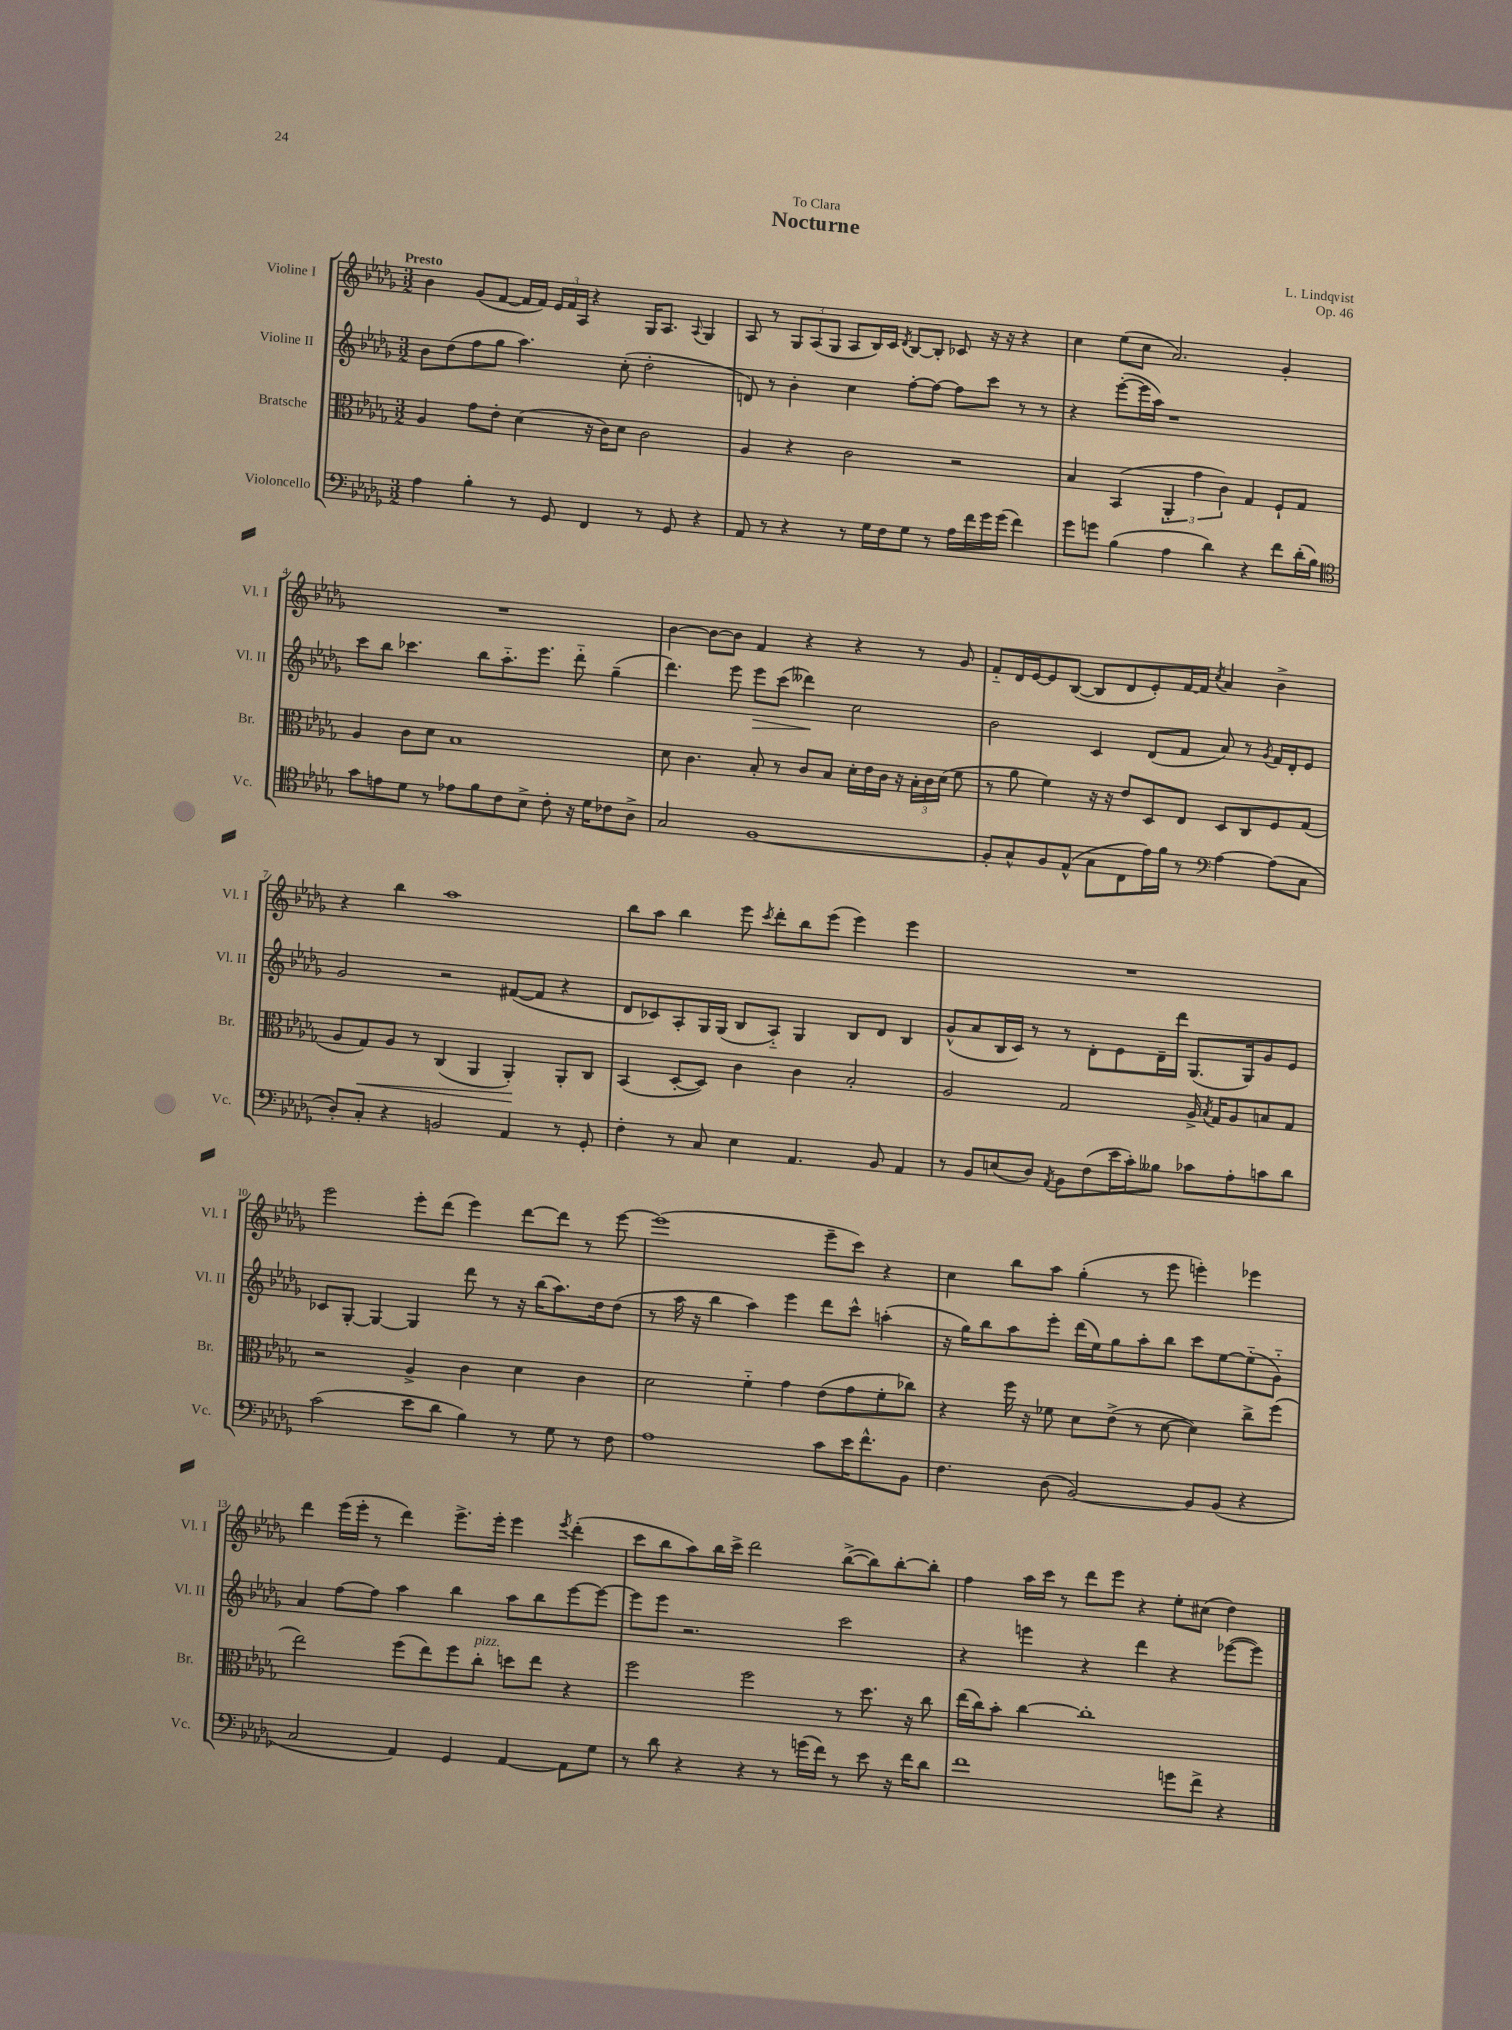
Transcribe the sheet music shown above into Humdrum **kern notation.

**kern	**kern	**kern	**kern
*staff4	*staff3	*staff2	*staff1
*clefF4	*clefC3	*clefG2	*clefG2
*k[b-e-a-d-g-]	*k[b-e-a-d-g-]	*k[b-e-a-d-g-]	*k[b-e-a-d-g-]
*M3/2	*M3/2	*M3/2	*M3/2
4A-	4A-	8b-	4b-
.	.	(8dd-	.
4B-'	8g-	8ff	(8g-
.	8e-'	8gg-	[8f
8r	(4d-	4.aa-)	16f]
.	.	.	16f)
8GG-	.	.	24e-
.	.	.	24f
.	.	.	24A-
4FF	16r	.	4r
.	16c)	.	.
.	8d-	(8cc'	.
8r	2c	2dd-'	16G-
.	.	.	8.A-
8GG-	.	.	.
.	.	.	8qqA-
4r	.	.	4G-
=	=	=	=
8AA-	4A-	8d)	8A-
8r	.	8r	8r
4r	4r	4b-'	12G-
.	.	.	(12A-
.	.	.	12G-
8r	2c	4cc	8A-
16G-	.	.	16B-)
16F	.	.	16c
.	.	.	8qd-
8G-	.	[8ff'	[8B-
8r	.	8ff_	8B-']
16A-	2r	8ff]	8c-
16f	.	.	.
16g-	.	8ccc	16r
(16g-	.	.	16r
4f)	.	8r	4r
.	.	8r	.
=	=	=	=
8g-	4B-	4r	4cc
8g	.	.	.
(4B-	(4BB-	([8eee-'	(8ee-
.	.	16eee-]	8cc
.	.	16aa-)	.
4A-	6AA-'	1r	2.a-)
.	6g-	.	.
4d-)	.	.	.
.	6c)	.	.
4r	4G-	.	.
8f	8F`	.	4g-'
(16d-'	8G-	.	.
16B-)	.	.	.
=	=	=	=
*clefC4	*	*	*
8g-	4A-	8ccc	1.r
8e	.	8bb-	.
8d-	8c	4.ccc-	.
8r	8d-	.	.
8e-	1B-	.	.
8f	.	8bb-	.
8c	.	8.aa-'~	.
8B-^	.	.	.
.	.	8.eee-	.
8c'	.	.	.
16r	.	8ddd-'~	.
16d-	.	.	.
8c-	.	(4gg-~	.
8A-^	.	.	.
=	=	=	=
2G-	8d-	4.ddd-)	[4b-
.	4.c	.	.
.	.	.	8b-_
.	.	8eee-	8b-]
[1F	8B-'	8eee-	4f
.	8r	(8ccc	.
.	8c	4ddd--)	4r
.	8B-	.	.
.	16d-'	2cc	4r
.	16e-	.	.
.	16c	.	.
.	16r	.	.
.	24B-'	.	8r
.	24c	.	.
.	(24d-	.	.
.	8f	.	8g-
=	=	=	=
8F']	8r	2b-	8f'~
8G-^^	8a-	.	16d-
.	.	.	[16e-
8F	4f)	.	8e-]
(8E-^^	.	.	([8B-
8G-	16r	4c	8B-]
.	16r	.	.
8C	8e-	.	8d-
16e-)	8D-	(8d-	8e-')
16f	.	.	.
8r	8E-	8f	[16f
.	.	.	16f]
*clefF4	*	*	*
.	.	.	8qcc
[4A-	8D-	8a-)	4a-
.	8C	8r	.
.	.	8qg-	.
(8A-]	8F	16f	4b-^
.	.	16d-'	.
8C	(8G-	8e-	.
=	=	=	=
8D-')	8A-	2g-	4r
8C'	8G-)	.	.
4r	8A-	.	4bb-
.	8r	.	.
2BB	(4C	2r	1aa-
.	4AA-	.	.
4AA-	4AA-')	([8f#	.
.	.	8f#]	.
8r	8AA-'	4r	.
8GG-'	8C	.	.
=	=	=	=
4F'	(4BB-	8d-	8bb-
.	.	8c-)	8aa-
8r	[8D-'	8A-'	4bb-
8C	8D-])	16G-	.
.	.	(16G-	.
4E-	4c	8B-	8eee-
.	.	.	8qccc
.	.	8A-'~)	8ddd-'
4.AA-	4c	4G-	8bb-
.	.	.	(8eee-
.	2B-'	8B-	4eee-)
8BB-	.	8d-	.
4AA-	.	4B-	4eee-
=	=	=	=
8r	2A-	(8g-^^	1.r
8BB-	.	8a-	.
(8E	.	16B-	.
.	.	16c)	.
8D-)	.	8r	.
8qAA-	.	.	.
8BB-	2G-	8r	.
(8F	.	8d-'	.
16e-	.	8e-	.
16c')	.	.	.
8B--	.	16d-~	.
.	.	16ddd-	.
8c-	16A-^	(8.G-	.
.	8qB-	.	.
.	16G-	.	.
8A-'	8A-	.	.
.	.	16G-)	.
8c	8B	8g-	.
8d-	8G-	8e-	.
=	=	=	=
(2c	2r	8c-	2eee-
.	.	[8G-'	.
.	.	4G-_	.
8e-	4A-^	4G-]	8eee-'
8d-	.	.	(8ddd-
4B-)	4c	8ddd-	4eee-)
.	.	8r	.
8r	4d-	16r	[8ddd-
.	.	(16bb-	.
8G-	.	8.aa-)	8ddd-]
8r	4c	.	8r
.	.	16dd-	.
8F	.	(8dd-	[8eee-
=	=	=	=
1A-	2d-	8r	(1eee-]
.	.	16aa-	.
.	.	16r	.
.	.	4bb-	.
.	4f'~	4aa-)	.
.	4g-	4eee-	.
8c	(8e-	8ddd-	8eee-~
16e-	8g-	8ccc^^	8ccc)
8.f^^	.	.	.
.	8f'	(4aa'	4r
8BB-	8cc-)	.	.
=	=	=	=
4.F	4r	16r	4cc
.	.	16gg-)	.
.	.	8bb-	.
.	16ff	8aa-	8bb-
.	16r	.	.
(8D-	8f-	8eee-'	8aa-
[2BB-)	8d-	(16ddd-	(4gg-'
.	.	16ee-)	.
.	(8e-^	8gg-	.
.	8r	8aa-'	8r
.	[8d-	8bb-	8eee-
8BB-]	4d-])	8ccc	4eee')
(8BB-	.	[8ee-	.
4r	8cc^	(8ee-'~]	4eee-
.	(8ff	8g-'~)	.
=	=	=	=
2C	2ee-)	4a-	4ddd-
.	.	[8ff	(16eee-
.	.	.	16eee-'
.	.	8ff]	8r
4AA-)	(8ff	4aa-	4ddd-)
.	8ee-)	.	.
4GG-	8ff	4bb-	8.eee-^
.	8cc'	.	.
.	.	.	16eee-'
[4AA-	8dd	8aa-	4eee-
.	8ee-	8bb-	.
.	.	.	8qeee-
8AA-]	4r	[8eee-	(4ddd-'
8G-	.	8eee-_	.
=	=	=	=
8r	2ff	8eee-]	8ccc
8d-	.	8eee-	8bb-
4r	.	2.r	8aa-)
.	.	.	16bb-
.	.	.	16ccc^
4r	2ff	.	2ddd-
8r	.	.	.
(16g	.	.	.
16f)	.	.	.
8r	8r	2ccc	([8bb-^
8e-	8.dd-	.	8bb-])
16r	.	.	[8bb-'
16f	16r	.	.
8d-	8cc	.	8bb-']
=	=	=	=
1f	(16ee-	4r	4ff
.	16cc)	.	.
.	8b-'	.	.
.	[4cc	4eee	16aa-
.	.	.	16ccc
.	.	.	8r
.	1cc']	4r	8ddd-
.	.	.	8eee-
.	.	4ddd-	4r
8g	.	4r	8ee-'
8f^	.	.	(8cc#
4r	.	([8eee-	4dd-)
.	.	8eee-])	.
==	==	==	==
*-	*-	*-	*-
